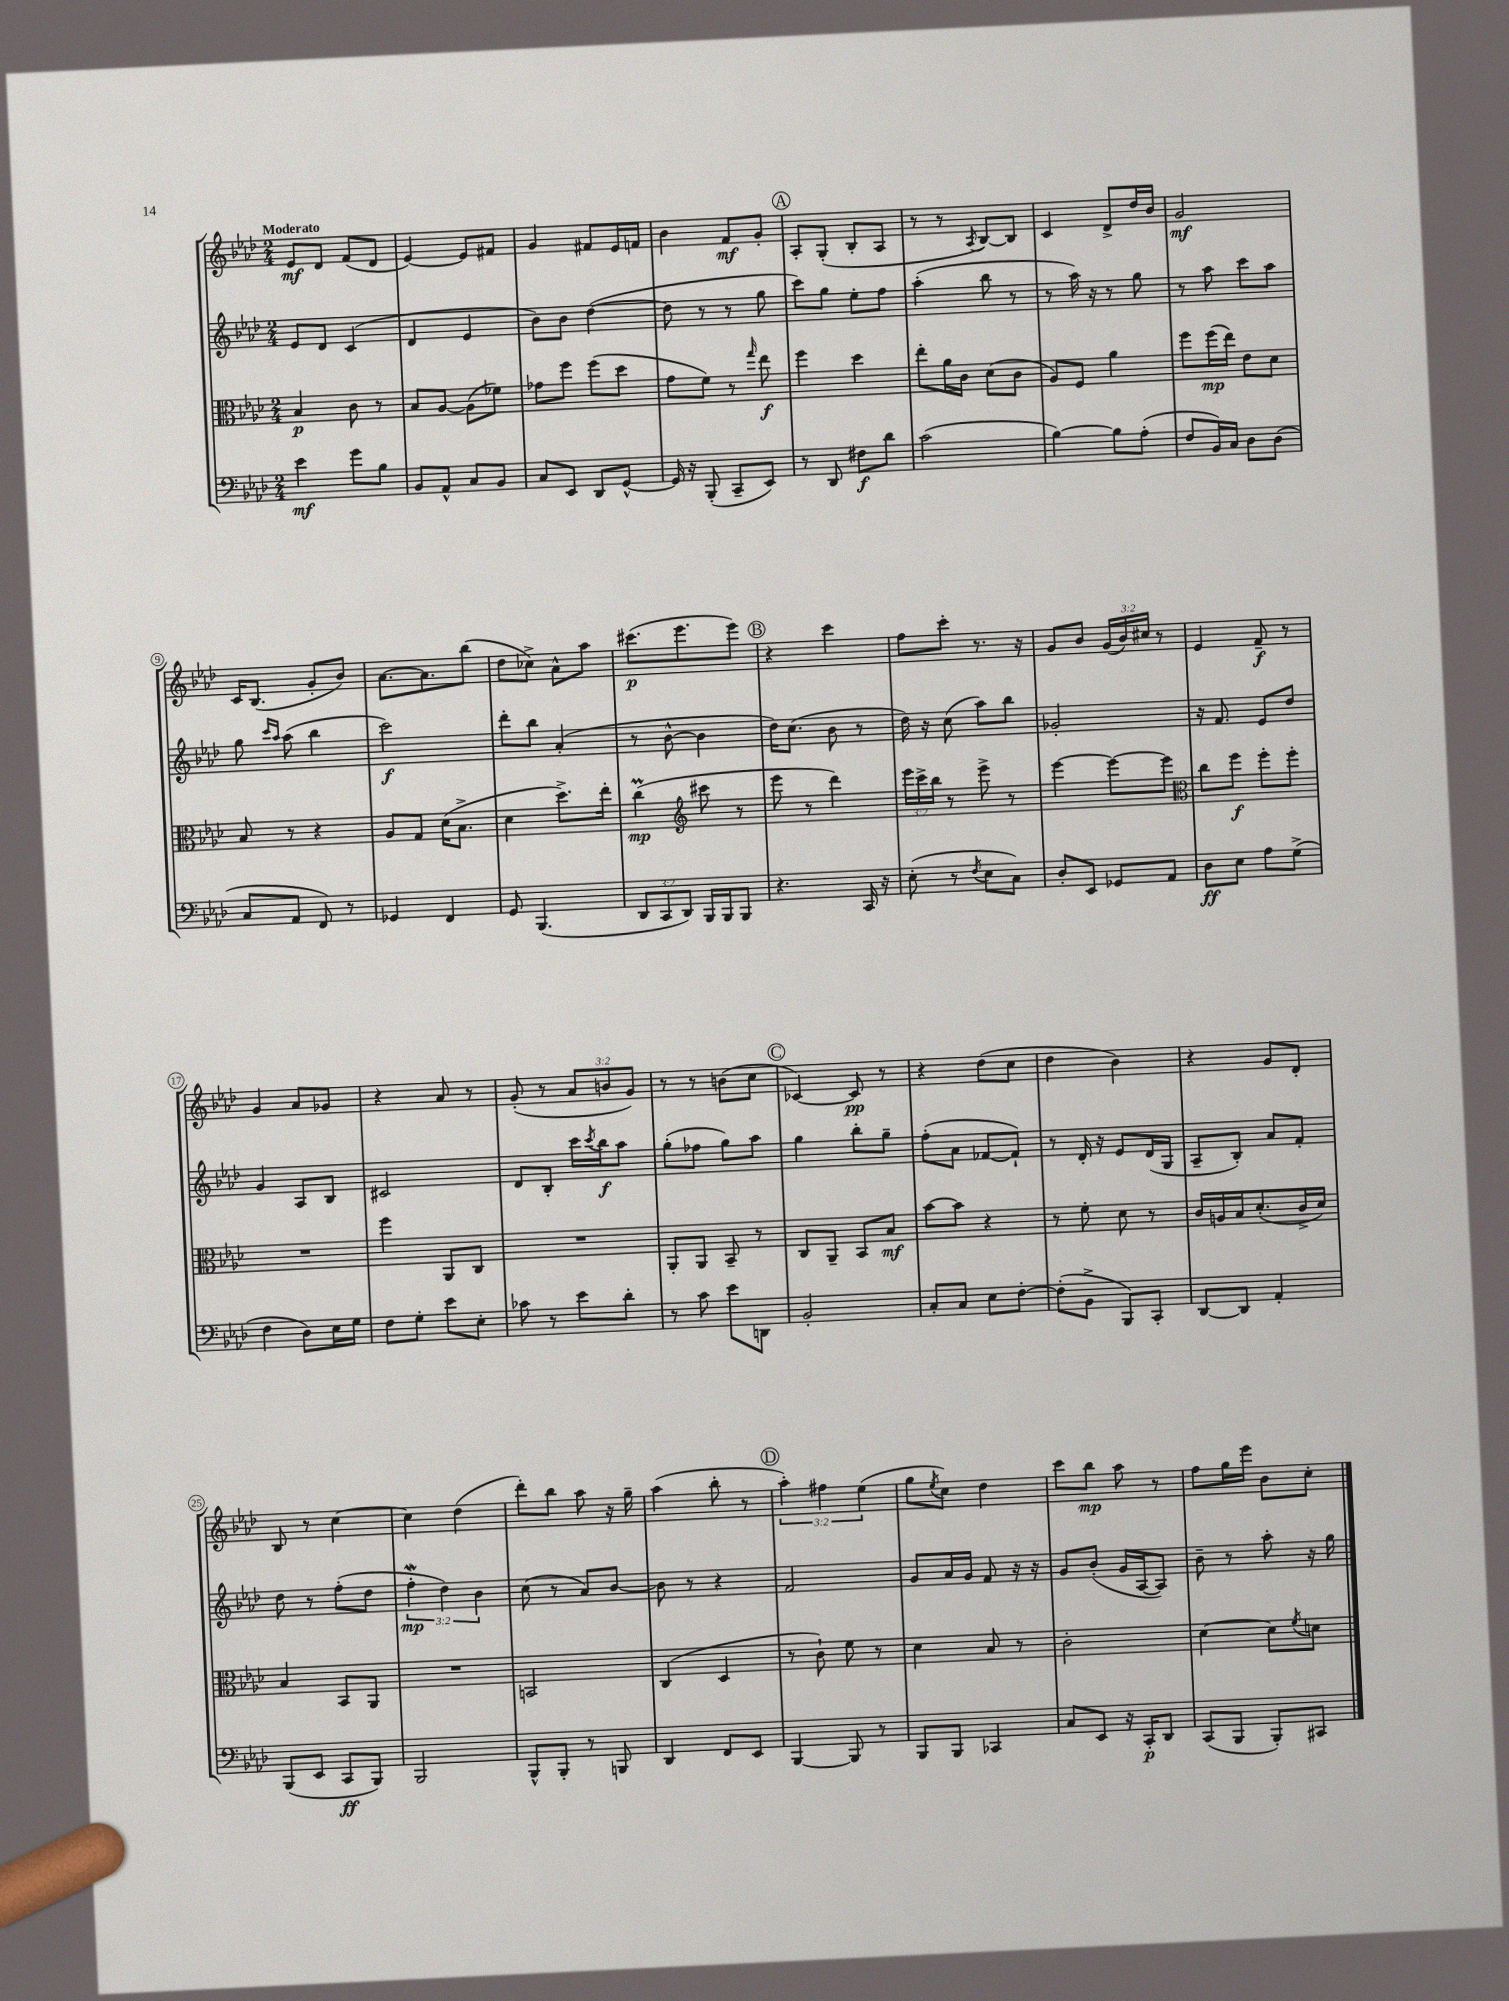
<<
\new StaffGroup <<
\new Staff = "s0" {
    \clef treble \key aes \major \numericTimeSignature \time 2/4 \override Staff.TupletNumber.text = #tuplet-number::calc-fraction-text \tempo "Moderato"
    ees'8\mf des'8 f'8( des'8 |
    ees'4~) ees'8 fis'8 |
    g'4 fis'8 ees'16 f'16 |
    bes'4 f'8\mf g'8-. |
    \mark \markup { \circle "A" } aes8-. g8-.( bes8-. aes8 |
    r8 r8 \acciaccatura { aes8 } bes8~) bes8 |
    c'4 des'8-> des''16 bes'16 |
    g'2\mf |
    c'16 bes8.( g'8-. bes'8) |
    aes'8.~ aes'8. bes''8( |
    des''8 ces''8->) aes'8-^ aes''8 |
    cis'''8.\p( ees'''8. ees'''8) |
    \mark \markup { \circle "B" } r4 c'''4 |
    f''8 c'''8-. r8. r16 |
    g'8 bes'8 \tuplet 3/2 { g'16( bes'16) cis''16 } r8 |
    ees'4 f'8--\f r8 |
    g'4 aes'8 ges'8 |
    r4 aes'8 r8 |
    g'8-.( r8 \tuplet 3/2 { aes'8 b'8 g'8) } |
    r8 r8 b'8( c''8 |
    \mark \markup { \circle "C" } ces'4~) ces'8\pp r8 |
    r4 des''8( c''8 |
    des''4 bes'4) |
    r4 g'8 des'8-. |
    bes8 r8 c''4~ |
    c''4 des''4( |
    des'''8-.) bes''8 aes''8 r16 g''16-- |
    aes''4( bes''8-. r8 |
    \mark \markup { \circle "D" } \tuplet 3/2 { aes''4-.) fis''4 ees''4( } |
    g''8 \acciaccatura { ees''8 } c''8) des''4 |
    c'''8 bes''8\mp aes''8 r8 |
    f''8 g''16 ees'''16 bes'8 c''8-. \bar "|." |
}
\new Staff = "s1" {
    \clef treble \key aes \major \numericTimeSignature \time 2/4 \override Staff.TupletNumber.text = #tuplet-number::calc-fraction-text
    ees'8 des'8 c'4( |
    des'4 ees'4 |
    bes'8) bes'8 des''4~( |
    des''8 r8 r8 g''8 |
    \mark \markup { \circle "A" } c'''8) g''8 ees''8-. f''8 |
    aes''4-.( bes''8 r8 |
    r8 aes''16) r16 r8 g''8 |
    r8 aes''8 c'''8 aes''8 |
    g''8 \grace { c'''16 aes''16 } aes''8( bes''4 |
    c'''2\f) |
    des'''8-. bes''8 aes'4-.( |
    r8 bes'8~-^ bes'4 |
    \mark \markup { \circle "B" } des''16) c''8.( bes'8 r8 |
    des''16) r16 c''8( aes''8) bes''8 |
    ges'2-. |
    r16 f'8. ees'8 des''8 |
    g'4 aes8 bes8 |
    cis'2 |
    des'8 bes8-. c'''16 \acciaccatura { c'''8 } bes''16\f aes''8 |
    g''8-.( fes''8 g''8) aes''8 |
    \mark \markup { \circle "C" } g''4 bes''8-. g''8-- |
    f''8-.( aes'8 fes'8~ fes'8-!) |
    r8 des'16-. r16 ees'8 des'16( g16 |
    aes8-- bes8-.) aes'8 f'8-. |
    des''8 r8 f''8-.( des''8 |
    \tuplet 3/2 { f''4-.\mordent\mp des''4) bes'4 } |
    c''8( r8 aes'8) bes'8~ |
    bes'8 r8 r4 |
    \mark \markup { \circle "D" } f'2 |
    g'8 aes'16 g'16 f'8 r16 r16 |
    g'8 bes'8-.( g'16 aes16~ aes8) |
    bes'8-- r8 aes''8-. r16 g''16 \bar "|." |
}
\new Staff = "s2" {
    \clef alto \key aes \major \numericTimeSignature \time 2/4 \override Staff.TupletNumber.text = #tuplet-number::calc-fraction-text
    bes4\p c'8 r8 |
    bes8 aes8~ aes8( fes'8) |
    ges'8 f''8 f''8( des''8 |
    g'8 f'8) r8 \grace { g''16 } ees''8\f |
    \mark \markup { \circle "A" } f''4 des''4 |
    ees''8-. aes'16 c'16 des'8( c'8 |
    aes8) f8 aes'4 |
    f''8 f''16\mp( ees''16) ees'8 des'8 |
    bes8 r8 r4 |
    aes8 g8 des'16( bes8.-> |
    des'4 des''8.->) ees''16-. |
    c''4\prall\mp( \clef treble cis'''8 r8 |
    \mark \markup { \circle "B" } ees'''8 r8 des'''4) |
    \tuplet 3/2 { ees'''16 c'''16-> bes''16 } r8 ees'''8-> r8 |
    ees'''4~ ees'''8~ ees'''8 |
    \clef alto c''8 f''8\f f''8-. f''8-. |
    R2 |
    f''4 aes,8 c8 |
    R2 |
    aes,8-. aes,8 bes,8-- r8 |
    \mark \markup { \circle "C" } c8 aes,8-- bes,8 bes8\mf |
    bes'8~ bes'8 r4 |
    r8 f'8-. des'8 r8 |
    c'16 a16 bes16 des'8.-.( c'16-> des'16) |
    bes4 bes,8 aes,8 |
    R2 |
    b,2 |
    c4( des4 |
    \mark \markup { \circle "D" } r8 c'8-!) f'8 r8 |
    des'4 bes8 r8 |
    c'2-. |
    des'4~ des'8 \acciaccatura { f'8 } d'8 \bar "|." |
}
\new Staff = "s3" {
    \clef bass \key aes \major \numericTimeSignature \time 2/4 \override Staff.TupletNumber.text = #tuplet-number::calc-fraction-text
    ees'4\mf g'8 bes8 |
    bes,8 aes,8-^ c8 bes,8 |
    c8 ees,8 des,8 g,8~-^ |
    g,16 r16 bes,,8-.( c,8-- ees,8) |
    \mark \markup { \circle "A" } r8 des,8 fis8\f des'8 |
    c'2( |
    bes4~) bes8 aes8-.( |
    f8 bes,16) c16 des8 des8( |
    c8 aes,8 f,8) r8 |
    ges,4 f,4 |
    g,8 bes,,4.( |
    \tuplet 3/2 { des,8 c,8 des,8) } bes,,16 bes,,16 bes,,8 |
    \mark \markup { \circle "B" } r4. c,16 r16 |
    ees8-.( r8 \acciaccatura { f8 } ees8 c8) |
    des8-. ees,8 ges,8 aes,8 |
    des8\ff ees8 aes8 g8->( |
    f4 des8) ees16 g16 |
    f8 g8-. ees'8 ees8-. |
    ces'8 r8 ees'8 des'8-. |
    r8 c'8 ees'8 d,8 |
    \mark \markup { \circle "C" } bes,2-. |
    c8-. c8 ees8 f8~-. |
    f8-.( bes,8-> bes,,8) c,8-. |
    des,8~ des,8 aes,4-. |
    bes,,8( ees,8 c,8\ff bes,,8) |
    bes,,2 |
    bes,,8-^ bes,,8-. r8 b,,8 |
    des,4 f,8 ees,8 |
    \mark \markup { \circle "D" } bes,,4~ bes,,8 r8 |
    bes,,8 bes,,8 ces,4 |
    c8 ees,8 r16 c,16-.\p des,8 |
    c,8( bes,,8 bes,,8-.) cis,8 \bar "|." |
}
>>
>>
\layout { \context { \Score \override BarNumber.stencil = #(make-stencil-circler 0.1 0.3 ly:text-interface::print) } }
